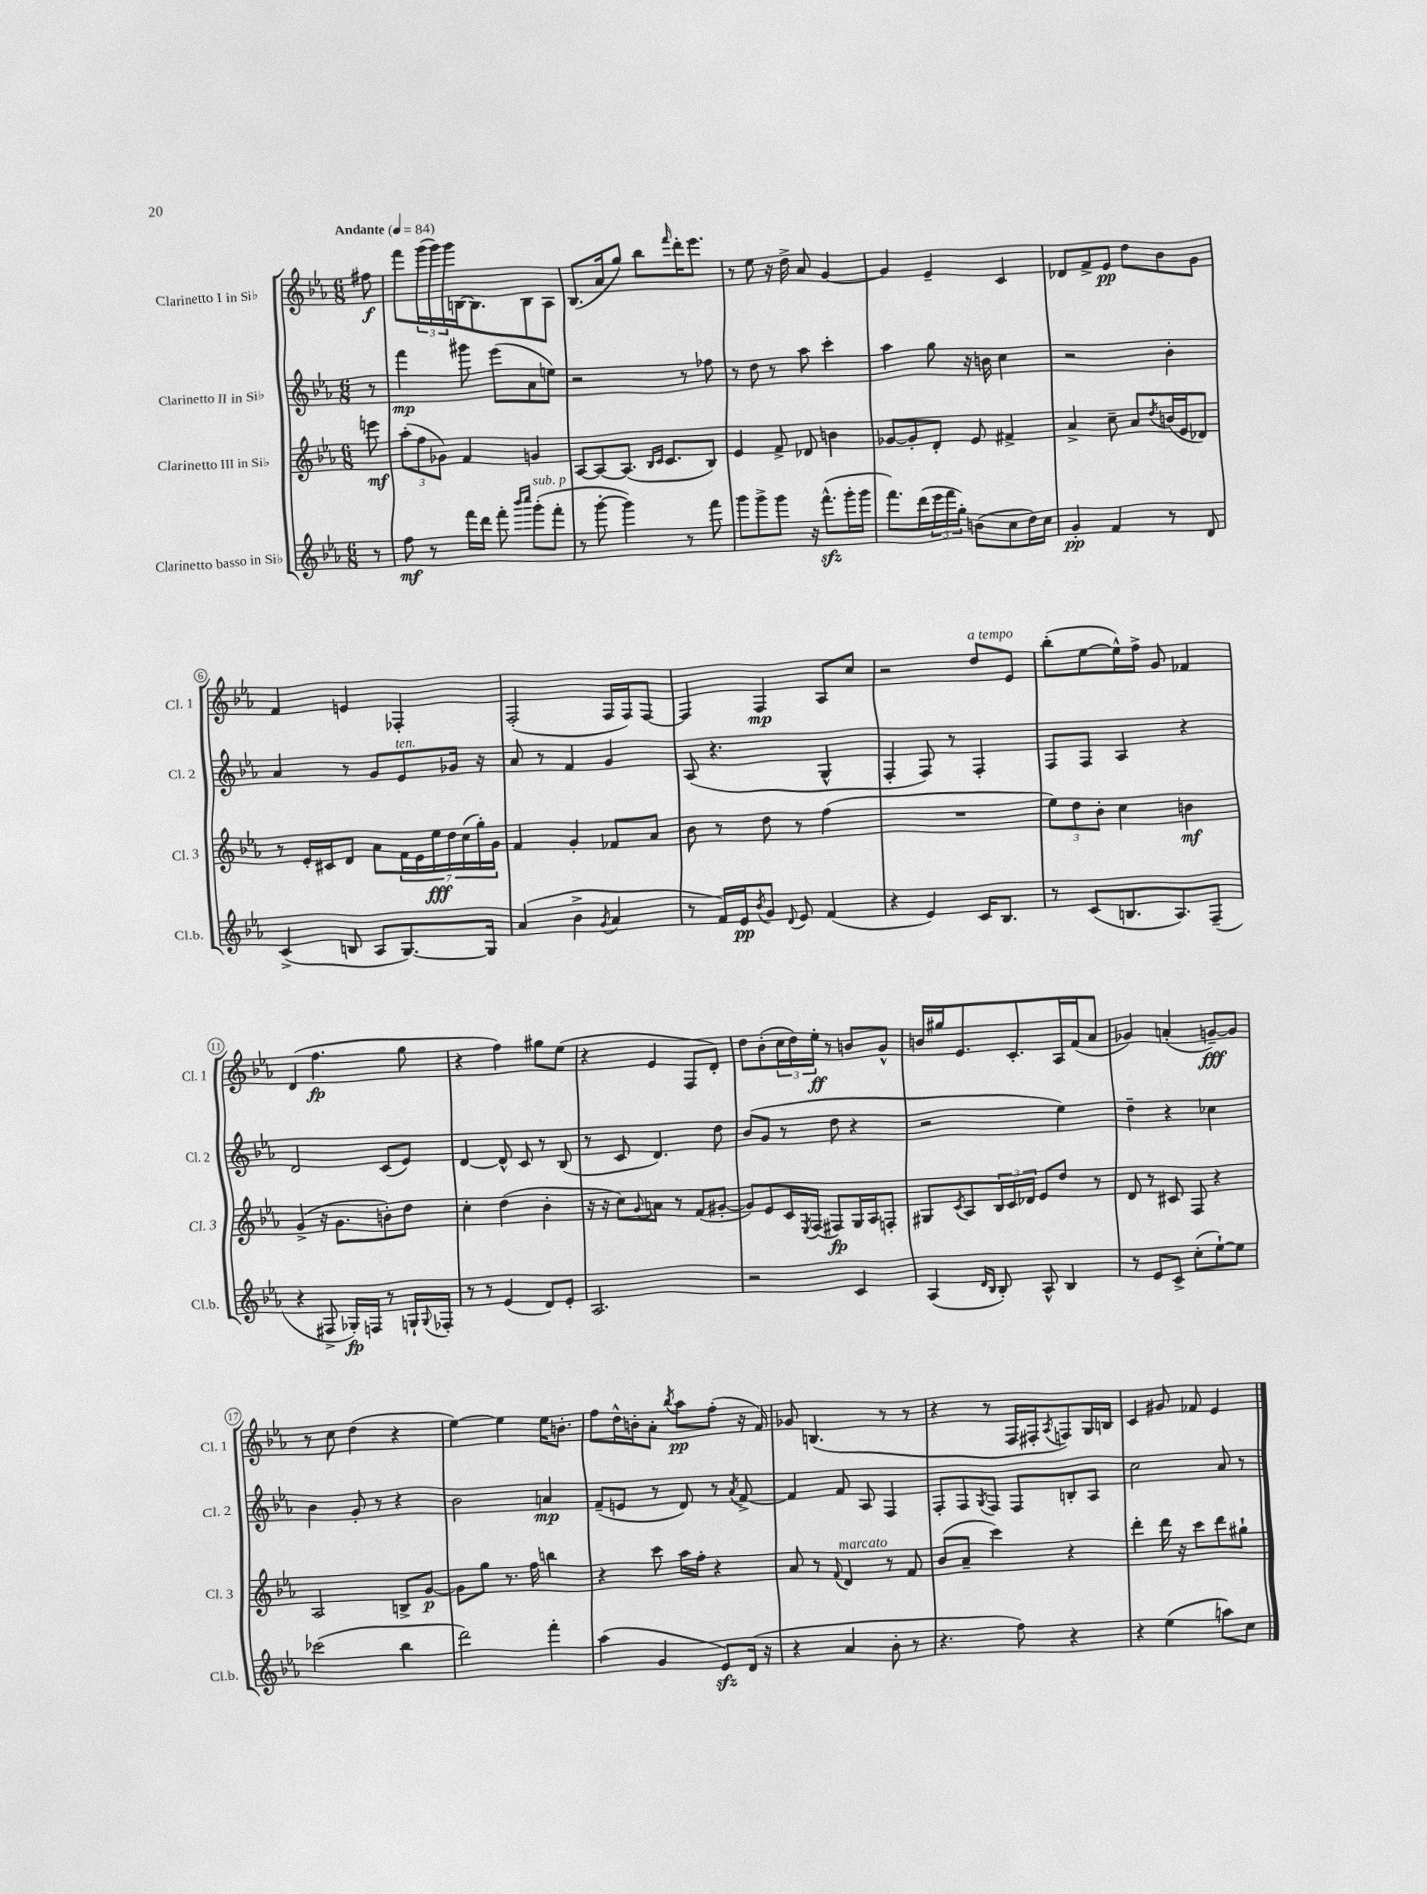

**kern	**kern	**kern	**kern
*staff4	*staff3	*staff2	*staff1
*clefG2	*clefG2	*clefG2	*clefG2
*k[b-e-a-]	*k[b-e-a-]	*k[b-e-a-]	*k[b-e-a-]
*M6/8	*M6/8	*M6/8	*M6/8
*MM84	*MM84	*MM84	*MM84
8r	8eee	8r	8ff#
=	=	=	=
8ff	(12aa-'	4fff	8fff
.	12ff	.	.
8r	.	.	(24ggg
.	12g-)	.	24ggg)
.	.	.	24ggg
16fff	4f	8ggg#	[16B
16ddd	.	.	8.B]
8fff'	.	(8eee-	.
16qqbbb-	.	.	.
16qqcccc	.	.	.
(8ggg'	4g	8a-	8B
8fff'	.	8ee)	8A-
=	=	=	=
8r	[8A-	2r	(8.B-
[8ggg'	8A-_	.	.
.	.	.	16a-
4ggg])	(8.A-]	.	8gg)
.	.	.	8bb-
.	16qqB-	.	.
.	16qqc	.	.
.	8.c	.	.
.	.	.	16qqfff
8r	.	8r	16ddd'
.	.	.	8.eee-
8fff	8B-)	8ff-	.
=	=	=	=
8ggg	4e-	8r	8r
8ggg^	.	8dd	8ee-
8ggg	8f^	8r	16r
.	.	.	16dd^
16r	8d-	8aa-	8a-
(8.fff^^	.	.	.
.	4b	4ccc'	[4g
16ggg'	.	.	.
16ggg	.	.	.
=	=	=	=
8.fff)	[8g-	4aa-	4g]
.	8g-']	.	.
(16ddd	.	.	.
24eee-	8d'	8gg	4e-~
24fff	.	.	.
24gg')	.	.	.
(8b	8e-	16r	.
.	.	16b	.
8cc	4f#^	4cc	4c
16dd)	.	.	.
16cc	.	.	.
=	=	=	=
4g'	4a-^	2r	8d-
.	.	.	8f^
4f	8cc~	.	8e-
.	8a-	.	8dd
.	8qdd	.	.
8r	(16b	4b-'	8b-
.	16e-	.	.
8d	8d-)	.	8g
=	=	=	=
(4c^	8r	4a-	4f
.	16e-'	.	.
.	16c#	.	.
8B	8d	8r	4e
8A-	8a-	8g	.
[8.G)	28f	8e-	4F-'
.	28e-	.	.
.	28ee-	.	.
.	28dd	.	.
.	.	16g-	.
.	(28cc	.	.
.	28gg')	.	.
16G]	.	16r	.
.	28g	.	.
=	=	=	=
(4a-	4f	8a-	(2F'
.	.	8r	.
4b-^	4g'	4f	.
8qg	.	.	.
4a-	8f-	4g	16F
.	.	.	16F)
.	8a-	.	[8F
=	=	=	=
8r	8b-	(8A-	4F]
16f)	8r	4.r	.
16e-	.	.	.
8qb-	.	.	.
8g	8dd	.	4F
8qqd	.	.	.
8e-	8r	.	.
(4f	(4ff	4G^^	8A-
.	.	.	8cc
=	=	=	=
4r	2.r	4F'	2r
4e-)	.	8F)	.
.	.	8r	.
16c	.	4F'	8dd
8.B-	.	.	.
.	.	.	8e-
=	=	=	=
8r	12ee-)	8F	(8bb-'
.	12dd	.	.
(8c	.	8F	[8ee-
.	12b-'	.	.
8.B	4cc	4A-	16ee-^^])
.	.	.	16ff^
.	.	.	8g
8.A-)	.	.	.
.	4b	4r	4f-
(8F~	.	.	.
=	=	=	=
4r	(4g^	2d	(4d
8F#^	16r	.	4.ff
.	8.g	.	.
16G-')	.	.	.
16F	.	.	.
8r	8b')	(8c	.
16G`	8dd	8e-)	8gg
8qqG	.	.	.
16F-'	.	.	.
=	=	=	=
8r	4cc'	[4d	4r
8r	.	.	.
(4e-	(4dd	8d^^]	4ff)
.	.	8c	.
8d)	4b-'	8r	8gg#
8e-'	.	(8B-	(8ee-
=	=	=	=
2.A-	16r	8r	4r
.	16r	.	.
.	8cc)	8c	.
.	8qqg	.	.
.	8a	4.d)	4e-
.	8r	.	.
.	(8f	.	8F
.	[8g#'	8dd	8d')
=	=	=	=
2r	8g#])	(8b-	8dd
.	8e-	8g	(8b-'
.	16c	8r	24cc
.	.	.	24dd)
.	8qE-	.	.
.	(16F	.	.
.	.	.	24ee-'
.	8F#)	8dd	8r
4c	16G	4r	8b
.	16A-	.	.
.	8F'	.	8g^^
=	=	=	=
(4A-	8G#	2r	16b
.	.	.	16gg#
.	8qc	.	.
.	8A-	.	8.e-
16qqd	.	.	.
16qqB-	.	.	.
8B-')	24B-	.	.
.	24c	.	.
.	.	.	8.c'
.	24d-	.	.
8A-^^	8e-	.	.
4B-	8dd	4ee-)	16A-
.	.	.	(16f
.	8r	.	8a-
=	=	=	=
8r	8d	4dd~	4g-)
8e-	8r	.	.
8c^	8c#	4r	(4a'
(8cc'	8F	.	.
[8ee-`)	4r	4cc-	[8g~)
8ee-]	.	.	8g]
=	=	=	=
(2ccc-	2A-	4b-	8r
.	.	.	8cc
.	.	8g'	(4dd
.	.	8r	.
4bb-	8B^	4r	4r
.	[8g	.	.
=	=	=	=
2ddd)	8g]	2b-	[4ee-)
.	8gg	.	.
.	8.r	.	4ee-]
.	16ff	.	.
4fff'	4bb	4a	16ee-
.	.	.	8.b'
=	=	=	=
(4aa-	4r	(8f~	8ff
.	.	8e	16dd^^
.	.	.	16b'
4g	8ccc	8r	8a-'
.	.	.	8qbb-
.	16aa-	8d)	8aa-
.	16ff'	.	.
8e-)	4r	8r	(8ff'
.	.	8qa-	.
(16d	.	[8f^	16r
16r	.	.	16f)
=	=	=	=
4r	8a-	4f]	8g-
.	8r	.	(4.B
.	8qqf	.	.
4a-	4d	8f	.
.	.	8A-	.
8b-'	8r	4F	8r
8r	8f	.	8r
=	=	=	=
4.r	(8b-	8F'	4r
.	8a-~	8F	.
.	.	8qG	.
.	4ccc)	8F	8r
8ff)	.	8F	16F
.	.	.	16F#'
.	.	.	8qA-
4r	4r	8B'	8F)
.	.	8A-	16G
.	.	.	16B
=	=	=	=
4r	4ddd'	2cc	4c
(4ee-	16ddd	.	8g#
.	16r	.	.
.	8ccc	.	8f-
8aa)	8ddd	8a-	4e-
8cc	8gg#`	8r	.
==	==	==	==
*-	*-	*-	*-
